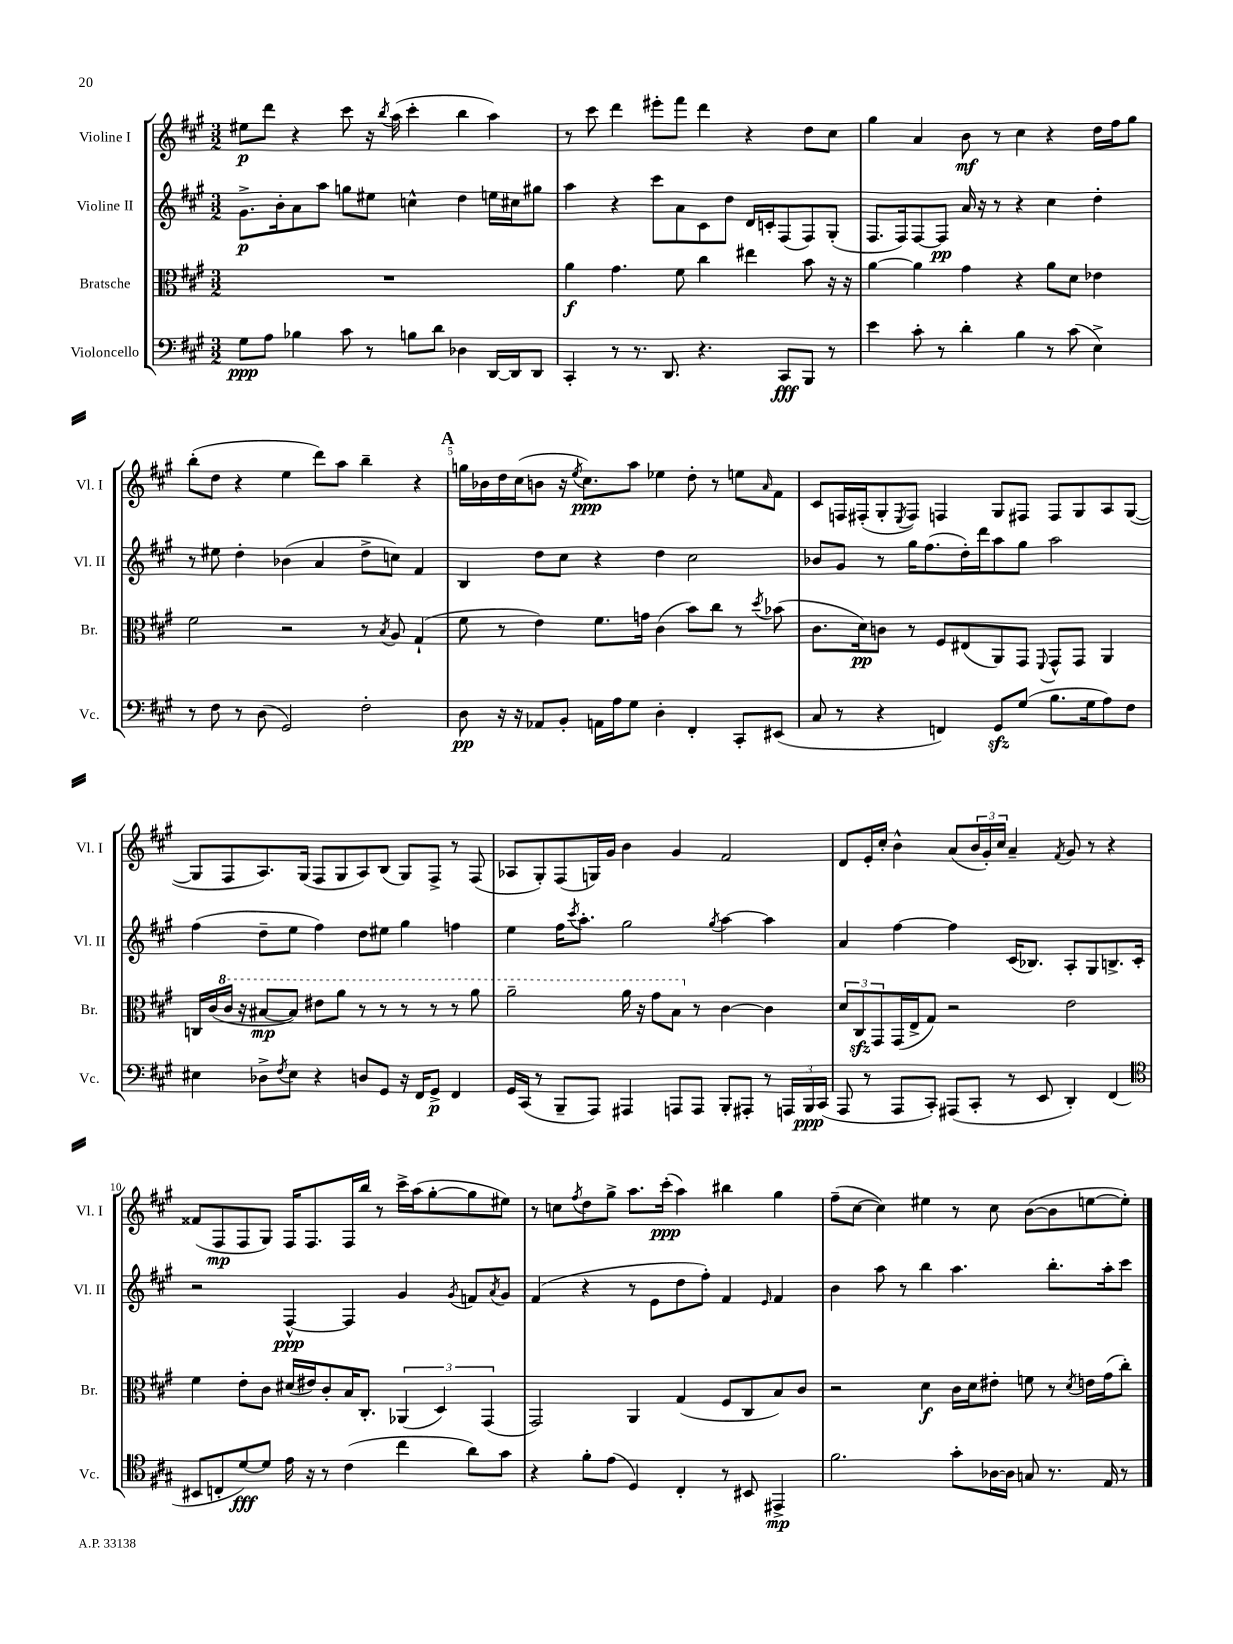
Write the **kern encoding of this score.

**kern	**kern	**kern	**kern
*staff4	*staff3	*staff2	*staff1
*clefF4	*clefC3	*clefG2	*clefG2
*k[f#c#g#]	*k[f#c#g#]	*k[f#c#g#]	*k[f#c#g#]
*M3/2	*M3/2	*M3/2	*M3/2
8G#	1.r	8.g#^	8ee#
8A	.	.	8ddd
.	.	16b'	.
4B-	.	8a	4r
.	.	8aa	.
8c#	.	8gg	8ccc#
8r	.	8ee#	16r
.	.	.	8qbb
.	.	.	(16aa
8B	.	4cc^^	4ccc#'
8d	.	.	.
4D-	.	4dd	4bb
[16DD	.	16ee	4aa)
16DD]	.	16cc#	.
8DD	.	8gg#	.
=	=	=	=
4CC#'	4a	4aa	8r
.	.	.	8ccc#
8r	4.g#	4r	4ddd
8.r	.	.	.
.	.	8ccc#	8eee#'
8.DD	.	.	.
.	8f#	8a	8fff#
4.r	4cc#	8c#	4ddd
.	.	8dd	.
.	4ee#	16d	4r
.	.	16c'	.
8CC#	.	(8F#	.
8BBB	8b	8F#)	8dd
8r	16r	(8G#'	8cc#
.	16r	.	.
=	=	=	=
4e	[4a	8.F#	4gg#
.	.	16F#)	.
8c#'	4a]	[8F#	4a
8r	.	8F#]	.
4d'	4g#	16a	8b
.	.	16r	.
.	.	8r	8r
4B	4r	4r	4cc#
8r	8a	4cc#	4r
(8c#	8d	.	.
4E^)	4e-	4dd'	16dd
.	.	.	16ff#
.	.	.	8gg#
=	=	=	=
8r	2f#	8r	(8bb'
8F#	.	8ee#	8dd
8r	.	4dd'	4r
(8D	.	.	.
2GG#)	2r	(4b-	4ee
.	.	4a	8ddd)
.	.	.	8aa
2F#'	8r	8dd^	4bb~
.	8qB	.	.
.	8A	8cc)	.
.	(4G#`	4f#	4r
=	=	=	=
8D	8f#	4B	16gg
.	.	.	16b-
16r	8r	.	16dd
16r	.	.	(16cc#
8AA-	4e)	8dd	8b
8BB'	.	8cc#	16r
.	.	.	8qee
.	.	.	8.cc#)
16AA	8.f#	4r	.
16A	.	.	.
8G#	.	.	8aa
.	16g	.	.
4D'	(4c#	4dd	4ee-
4FF#'	8b)	2cc#	8dd'
.	8cc#	.	8r
8CC#'	8r	.	8ee
.	8qdd	.	16qqa
(8EE#	(8b-	.	8f#
=	=	=	=
8C#	8.c#	8b-	8c#
8r	.	8g#	16F
.	16d)	.	(16F#'
4r	8c	8r	8G#'
.	.	.	8qE
.	8r	16gg#	8F#)
.	.	(8.ff#	.
4FF)	8F#	.	4F
.	(8E#	16dd')	.
.	.	16ddd	.
8GG#	8AA)	8aa	8G#
(8G#	8GG#	8gg#	8F#
.	8qqFF#	.	.
8.B	8GG#^^	2aa	8F#
.	8GG#	.	8G#
16G#	.	.	.
8A)	4AA	.	8A
8F#	.	.	([8G#
=	=	=	=
4E#	16C	(4ff#	8G#]
.	(16c#	.	.
.	16cc#	.	8F#
.	16r	.	.
8D-^	[8b#	8dd~	8.A)
8qF#	.	.	.
8E#	8b#])	8ee	.
.	.	.	(16G#
4r	8ee#	4ff#)	8F#
.	8aa	.	8G#
8D	8r	8dd	8A)
8GG#	8r	8ee#	(8B
16r	8r	4gg#	8G#)
16FF#	.	.	.
8GG#^	8r	.	8F#^
4FF#	8r	4ff	8r
.	8aa	.	(8F#
=	=	=	=
16GG#	2aa~	4ee	8A-
(16CC#	.	.	.
8r	.	.	8G#')
8BBB~	.	16ff#	(8F#
.	.	8qccc#	.
.	.	8.aa'	.
8AAA)	.	.	16G)
.	.	.	16g#
4AAA#	16aa	2gg#	4b
.	16r	.	.
.	8gg#	.	.
8AAA	8b	.	4g#
8AAA	8r	.	.
.	.	8qgg#	.
8BBB'	[4c#	[4aa	2f#
8AAA#'	.	.	.
8r	4c#]	4aa]	.
24AAA	.	.	.
24BBB	.	.	.
(24CC#	.	.	.
=	=	=	=
8AAA	12d	4a	8d
.	12C#	.	.
8r	.	.	16e'
.	12GG#	.	.
.	.	.	16cc#'
8AAA	(16GG#	[4ff#	4b^^
.	16E^	.	.
8CC#')	8G#)	.	.
(8AAA#	2r	4ff#]	(8a
8CC#'	.	.	24b
.	.	.	24g#')
.	.	.	24cc#
8r	.	(16c#	4a~
.	.	8.B-)	.
8EE	.	.	.
.	.	.	8qf#
4DD')	2e	8A'	8g#
.	.	8G#	8r
(4FF#	.	8.B^	4r
.	.	16c#'	.
=	=	=	=
*clefC4	*	*	*
8BB#	4f#	2r	(8f##
8C'	.	.	8F#
[8d)	8e'	.	8F#
8d]	8c#	.	8G#)
16e	(16d#	[4F#^^	16F#
16r	16e#)	.	8.F#
8r	8c#'	.	.
(4c#	16B	4F#]	16F#
.	8.C#'	.	16bb
.	.	.	8r
4cc#	(6AA-	4g#	16ccc#^
.	.	.	(16aa
.	.	.	[8gg#'
.	6D)	.	.
.	.	8qg#	.
8a)	.	8f	8gg#]
.	(6GG#	.	.
.	.	8qa	.
8g#	.	8g#	8ee#)
=	=	=	=
4r	2GG#)	(4f#	8r
.	.	.	8cc
.	.	.	8qff#
8f#'	.	4r	8dd
(8e	.	.	8gg#^
4D)	4AA	8r	8.aa
.	.	8e	.
.	.	.	(16ccc#'
4C#'	(4G#	8dd	4aa)
.	.	8ff#')	.
8r	8F#	4f#	4bb#
8BB#	8C#	.	.
.	.	16qqe	.
4EE#^	8B)	4f#	4gg#
.	8c#	.	.
=	=	=	=
2.f#	2r	4b	(8ff#~
.	.	.	[8cc#
.	.	8aa	4cc#])
.	.	8r	.
.	4d	4bb	4ee#
8g#'	16c#	4.aa	8r
.	16d	.	.
[16A-	8e#'	.	8cc#
16A-]	.	.	.
8G	8f	.	([8b
8.r	8r	8.bb'	8b]
.	8qd	.	.
.	16e	.	[8ee
16E	(16g#	16aa'	.
8r	8cc#')	8ccc#	8ee'])
==	==	==	==
*-	*-	*-	*-
